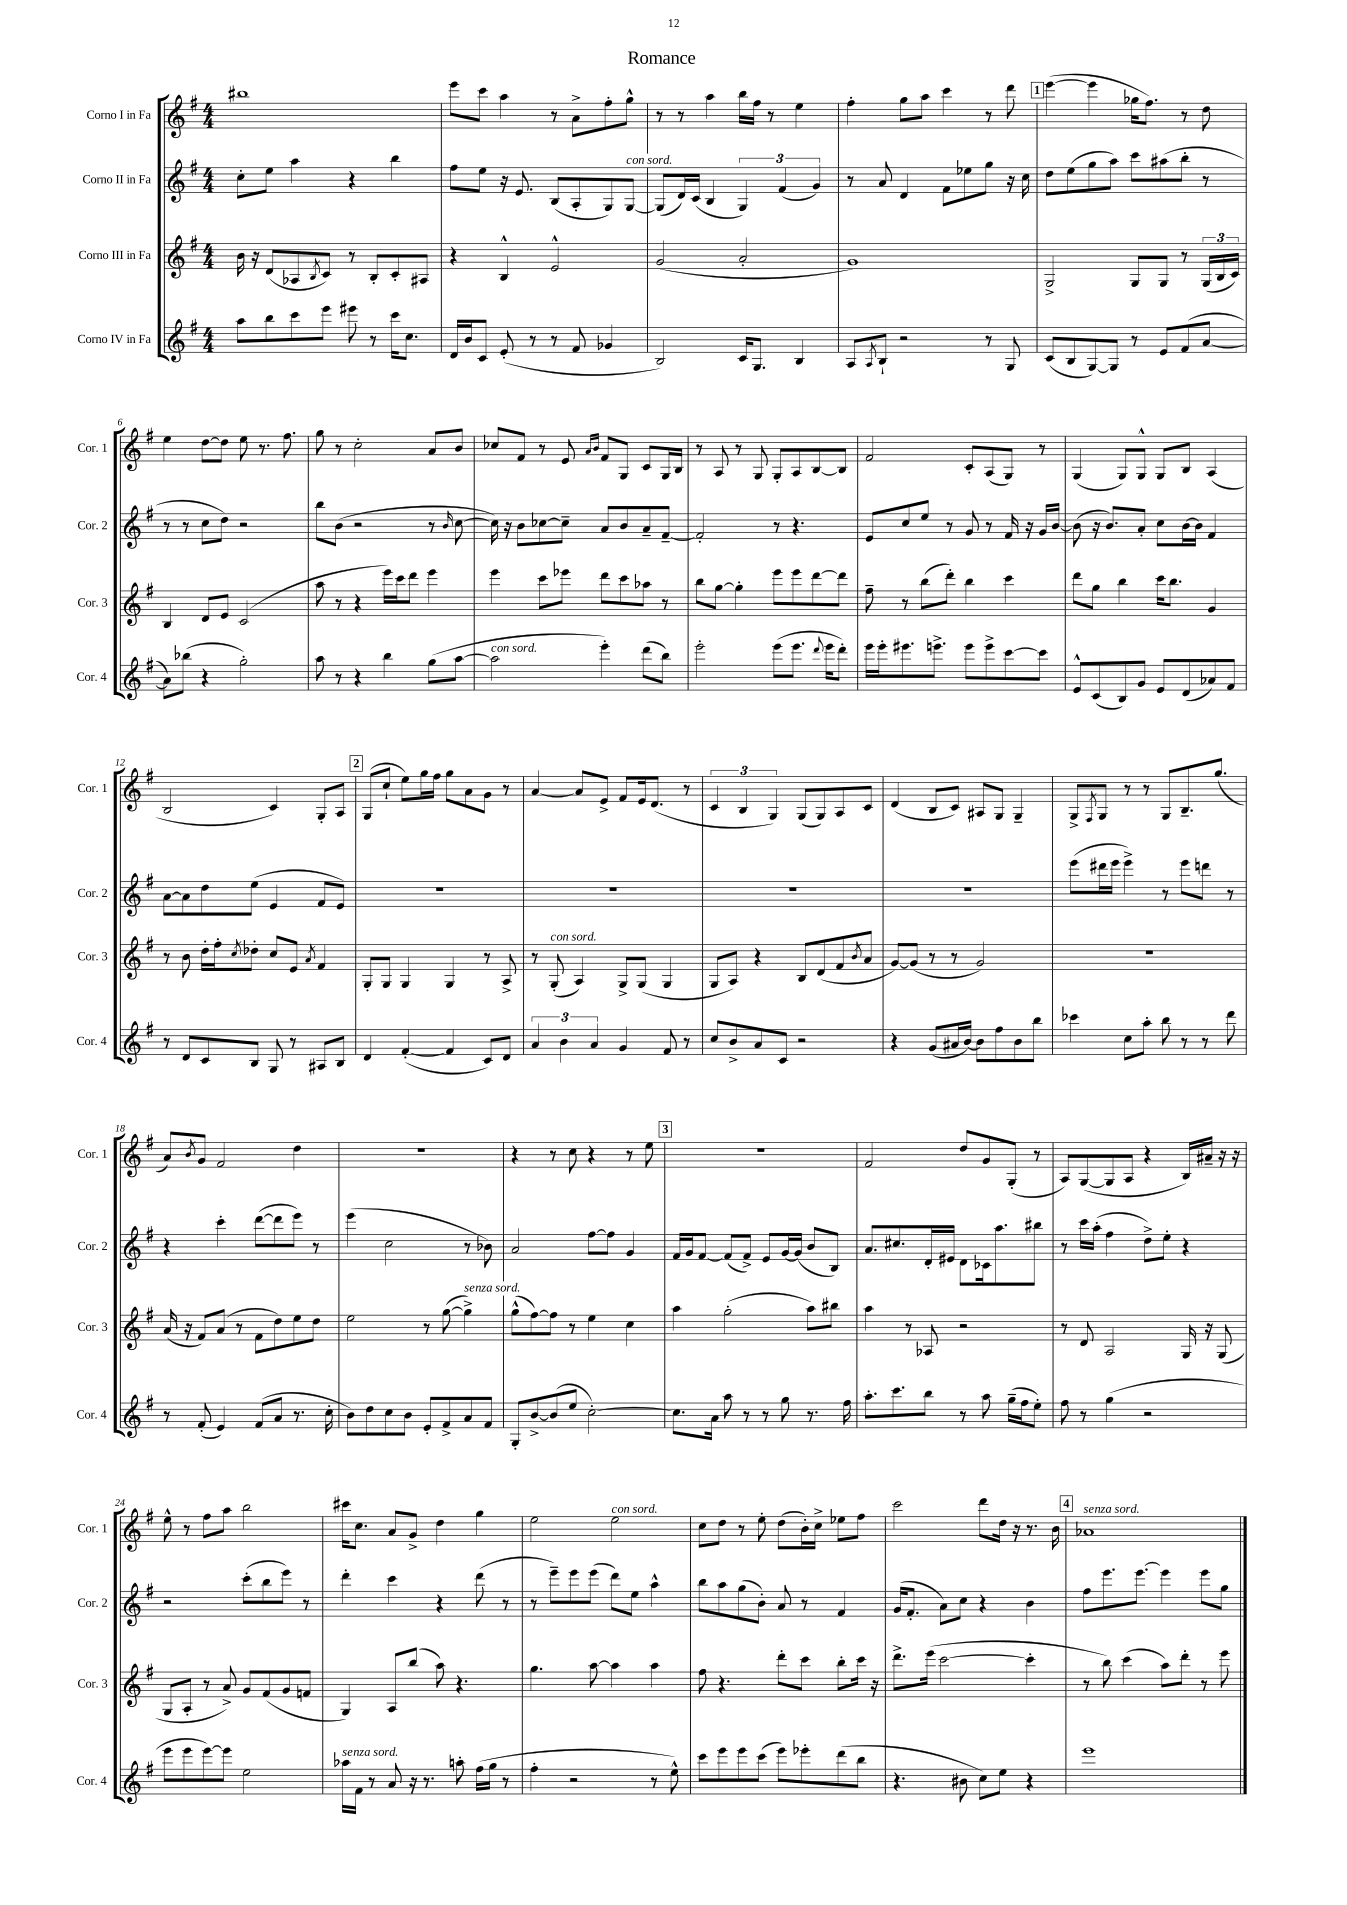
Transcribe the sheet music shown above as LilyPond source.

\header { title = "Romance" }
<<
\new StaffGroup <<
\new Staff = "s0" \with { instrumentName = "Corno I in Fa" shortInstrumentName = "Cor. 1" } {
    \clef treble \key g \major \numericTimeSignature \time 4/4
    bis''1 |
    e'''8 c'''8 a''4 r8 a'8-> fis''8-. g''8-^ |
    r8 r8 a''4 b''16 fis''16 r8 e''4 |
    fis''4-. g''8 a''8 c'''4 r8 d'''8 |
    \mark \markup { \box "1" } e'''4~( e'''4 ges''16 fis''8.) r8 d''8 |
    e''4 d''8~ d''8 e''8 r8. fis''8. |
    g''8 r8 c''2-. a'8 b'8 |
    ces''8 fis'8 r8 e'8 \grace { a'16 b'16 } fis'8 g8 c'8 g16 b16 |
    r8 a8 r8 g8 g8-. a8 b8~ b8 |
    fis'2 c'8-. a8( g8) r8 |
    g4( g8) g8-^ g8 b8 a4( |
    b2 c'4) g8-. a8 |
    \mark \markup { \box "2" } g8( c''8-! e''8) g''16 fis''16 g''8 a'8 g'8 r8 |
    a'4~ a'8 e'8-> fis'8 e'16 d'8.( r8 |
    \tuplet 3/2 { c'4 b4 g4) } g8( g8) a8 c'8 |
    d'4( b8 c'8) ais8 g8 g4-- |
    g8-> \acciaccatura { fis8 } g8 r8 r8 g8 b8.-- g''8.( |
    a'8) \acciaccatura { b'8 } g'8 fis'2 d''4 |
    R1 |
    r4 r8 c''8 r4 r8 e''8 |
    \mark \markup { \box "3" } r1 |
    fis'2 d''8 g'8 g8-.( r8 |
    a8) g8~( g8 a8 r4 b16) ais'16-- r16 r16 |
    e''8-^ r8 fis''8 a''8 b''2 |
    cis'''16 c''8. a'8 g'8-> d''4 g''4 |
    e''2 e''2^\markup { \italic "con sord." } |
    c''8 d''8 r8 e''8-. d''8( b'16-.) c''16-> ees''8 fis''8 |
    c'''2 d'''8 d''16 r16 r8. b'16 |
    \mark \markup { \box "4" } aes'1^\markup { \italic "senza sord." } \bar "|." |
}
\new Staff = "s1" \with { instrumentName = "Corno II in Fa" shortInstrumentName = "Cor. 2" } {
    \clef treble \key g \major \numericTimeSignature \time 4/4
    c''8-. e''8 a''4 r4 b''4 |
    fis''8 e''8 r16 e'8. b8( a8-. g8) g8~^\markup { \italic "con sord." } |
    g8( d'16) c'16( b4 \tuplet 3/2 { g4) fis'4( g'4) } |
    r8 a'8 d'4 fis'8 ees''8 g''8 r16 c''16 |
    \mark \markup { \box "1" } d''8 e''8( g''8 a''8) c'''8 ais''8( b''8-. r8 |
    r8 r8 c''8 d''8) r2 |
    b''8 b'8( r2 r8 \grace { b'16 } c''8~ |
    c''16) r16 b'8 ces''8~ ces''8-- a'8 b'8 a'8-- fis'8~-- |
    fis'2-. r8 r4. |
    e'8 c''8 e''8 r8 g'8 r8 fis'16 r16 g'16 b'16~ |
    b'8( r16 b'8.) a'8-. c''8 b'16~ b'16 fis'4 |
    a'8~ a'8 d''8 e''8( e'4 fis'8 e'8) |
    \mark \markup { \box "2" } R1 |
    R1 |
    R1 |
    R1 |
    e'''8( dis'''16 e'''16 e'''4->) r8 e'''8 d'''8 r8 |
    r4 c'''4-. d'''8~( d'''8 e'''8) r8 |
    e'''4( c''2 r8 bes'8) |
    a'2 fis''8~ fis''8 g'4 |
    \mark \markup { \box "3" } fis'16 g'16 fis'8~ fis'8( fis'8->) e'8 g'16~ g'16( b'8 b8) |
    a'8. cis''8. d'16-. eis'16 d'8 ces'16 a''8. bis''8 |
    r8 c'''16 a''16-.( fis''4 d''8->) e''8-. r4 |
    r2 c'''8-.( b''8 e'''8) r8 |
    d'''4-. c'''4 r4 d'''8( r8 |
    r8 e'''8--) e'''8 e'''8( d'''8) e''8 a''4-^ |
    b''8 a''8 g''8( b'8-.) a'8 r8 fis'4 |
    g'16( fis'8.-. a'8) c''8 r4 b'4 |
    \mark \markup { \box "4" } fis''8 e'''8. e'''8.~ e'''4 e'''8 g''8 \bar "|." |
}
\new Staff = "s2" \with { instrumentName = "Corno III in Fa" shortInstrumentName = "Cor. 3" } {
    \clef treble \key g \major \numericTimeSignature \time 4/4
    b'16 r16 d'8( aes8 \acciaccatura { b8 } c'8) r8 b8-. c'8-. ais8 |
    r4 b4-^ e'2-^ |
    g'2( a'2-. |
    g'1) |
    \mark \markup { \box "1" } g2-> g8 g8 r8 \tuplet 3/2 { g16( b16 c'16) } |
    b4 d'8 e'8 c'2( |
    a''8 r8 r4 e'''16) c'''16 d'''8 e'''4 |
    e'''4 c'''8 ees'''8 d'''8 c'''8 aes''8 r8 |
    b''8 g''8~ g''4-. e'''8 e'''8 d'''8~ d'''8 |
    fis''8-- r8 b''8( d'''8-.) b''4 c'''4 |
    d'''8 g''8 b''4 c'''16 b''8. g'4 |
    r8 b'8 d''16-. fis''16-. \acciaccatura { c''8 } des''8-. c''8 e'8 \acciaccatura { a'8 } fis'4 |
    \mark \markup { \box "2" } g8-. g8 g4 g4 r8 a8-> |
    r8 g8-.^\markup { \italic "con sord." }( a4) g8-> g8( g4 |
    g8 a8) r4 b8 d'8( fis'8 \acciaccatura { b'8 } a'8 |
    g'8~) g'8( r8 r8 g'2) |
    R1 |
    a'16( r16 fis'8) a'8( r8 fis'8 d''8) e''8 d''8 |
    e''2 r8 g''8~( g''4->^\markup { \italic "senza sord." }) |
    g''8-^( fis''8~) fis''8 r8 e''4 c''4 |
    \mark \markup { \box "3" } a''4 g''2-.( a''8) bis''8 |
    a''4 r8 aes8 r2 |
    r8 d'8 a2 g16 r16 g8( |
    g8 a8-. r8 a'8->) g'8 fis'8( g'8 f'8 |
    g4) a8 b''8( a''8) r4. |
    g''4. a''8~ a''4 a''4 |
    fis''8 r4. d'''8-. c'''8 b''8-. c'''16 r16 |
    d'''8.-> e'''16( c'''2~ c'''4-. |
    \mark \markup { \box "4" } r8 b''8) c'''4( a''8) d'''8-. r8 e'''8 \bar "|." |
}
\new Staff = "s3" \with { instrumentName = "Corno IV in Fa" shortInstrumentName = "Cor. 4" } {
    \clef treble \key g \major \numericTimeSignature \time 4/4
    a''8 b''8 c'''8 e'''8 eis'''8 r8 c'''16 c''8. |
    d'16 b'16 c'8 e'8-.( r8 r8 fis'8 ges'4 |
    b2) c'16 g8. b4 |
    a8 \acciaccatura { a8 } b8-! r2 r8 g8 |
    \mark \markup { \box "1" } c'8( b8 g8~) g8 r8 e'8 fis'8( a'8~ |
    a'8) bes''8( r4 g''2-.) |
    a''8 r8 r4 b''4 g''8( a''8~ |
    a''2^\markup { \italic "con sord." } e'''4-.) d'''8( b''8) |
    e'''2-. e'''8( e'''8. \appoggiatura { d'''8 } e'''16 d'''8-.) |
    e'''16 e'''16-. eis'''8. e'''8.-> e'''8 e'''8-> c'''8~ c'''8 |
    e'8-^ c'8( b8) g'8 e'8 d'8( aes'8) fis'8 |
    r8 d'8 c'8 b8 g8 r8 ais8 b8 |
    \mark \markup { \box "2" } d'4 fis'4~-.( fis'4 c'8) d'8 |
    \tuplet 3/2 { a'4 b'4 a'4 } g'4 fis'8 r8 |
    c''8 b'8-> a'8 c'8 r2 |
    r4 g'8( ais'16 b'16~) b'8 fis''8 b'8 b''8 |
    ces'''4 c''8 a''8-. b''8 r8 r8 d'''8 |
    r8 fis'8-.( e'4) fis'8( a'8 r8. c''16-. |
    b'8) d''8 c''8 b'8 e'8-. fis'8-> a'8 fis'8 |
    g8-. b'8~-> b'8( e''8 c''2~-.) |
    \mark \markup { \box "3" } c''8. a'16 a''8 r8 r8 g''8 r8. fis''16 |
    a''8.-. c'''8. b''8 r8 a''8 g''16--( fis''16 e''8-.) |
    fis''8 r8 g''4( r2 |
    e'''8 e'''8 e'''8~) e'''8 e''2 |
    aes''16^\markup { \italic "senza sord." } fis'16 r8 a'8 r16 r8. a''8-. fis''16( g''16 r8 |
    fis''4-. r2 r8 e''8-^) |
    c'''8 e'''8 e'''8 c'''8( e'''8) ees'''8-. d'''8( b''8 |
    r4. bis'8 c''8) e''8 r4 |
    \mark \markup { \box "4" } e'''1 \bar "|." |
}
>>
>>
